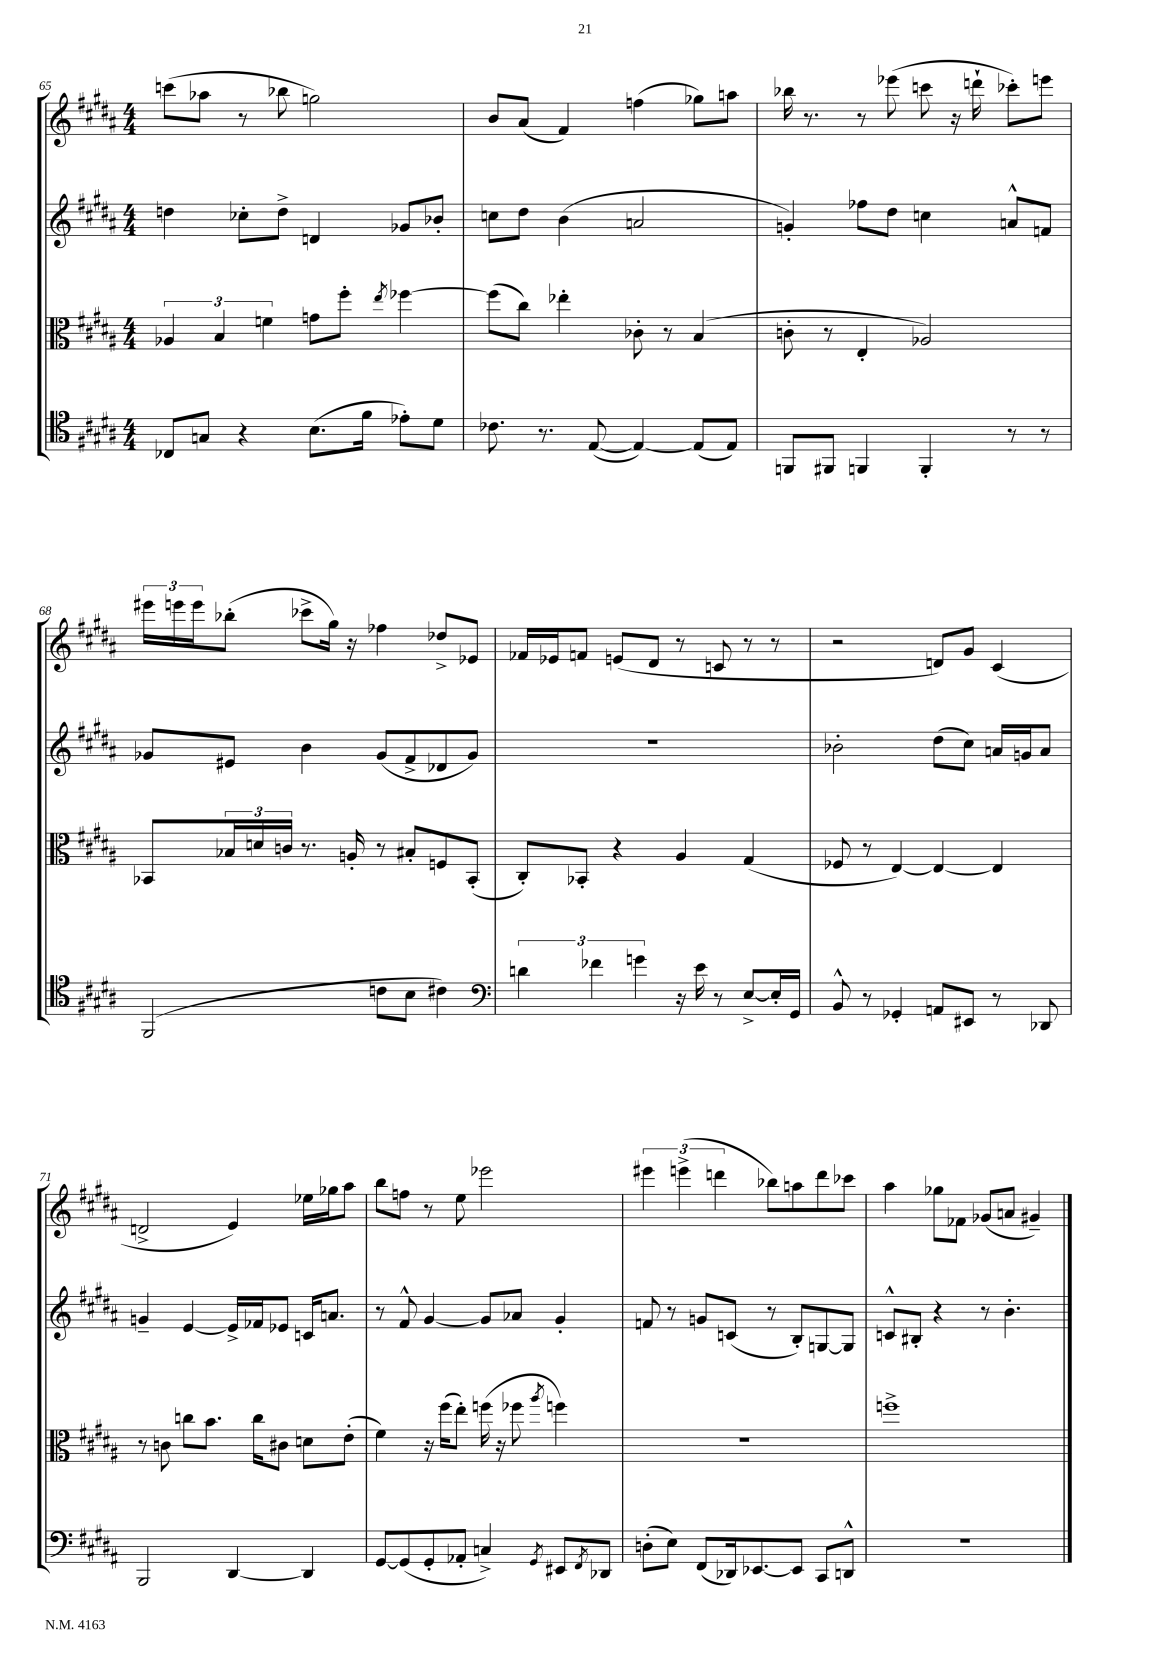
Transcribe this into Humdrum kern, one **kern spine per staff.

**kern	**kern	**kern	**kern
*part4	*part3	*part2	*part1
*staff4	*staff3	*staff2	*staff1
*clefC4	*clefC3	*clefG2	*clefG2
*k[f#c#g#d#a#]	*k[f#c#g#d#a#]	*k[f#c#g#d#a#]	*k[f#c#g#d#a#]
*M4/4	*M4/4	*M4/4	*M4/4
=65	=65	=65	=65
8C-X/L	6A-X/	4ddn\	(8cccn\L
8Gn/J	.	.	8aa-X\J
.	6B/	.	.
4r	.	8cc-X'\L	8r
.	6fn\	.	.
.	.	8dd^\J	8bb-X\
(8.B\L	8gn\L	4dn/	2ggn\)
.	8ff#'\J	.	.
16f#\Jk	.	.	.
.	8qee/	.	.
8e-X'\L)	[4ff-X\	8g-X/L	.
8d#\J	.	8b-X'/J	.
=66	=66	=66	=66
8.c-X\	(8ff-\L]	8ccn\L	8b/L
.	8cc#\J)	8dd#\J	(8a#/J
8.r	.	.	.
.	4ee-X'\	(4b\	4f#/)
([8E/	.	.	.
4E/_)	8c-X'\	2an/	(4ffn\
.	8r	.	.
(8E/L]	(4B/	.	8gg-X\L)
8E/J)	.	.	8aan\J
=67	=67	=67	=67
8FFn/L	8cn'\	4gn'/)	16bb-X\
.	.	.	8.r
8FF#X/J	8r	.	.
4FFn/	4E'/	8ff-X\L	8r
.	.	8dd#\J	(8eee-X\
4FF'/	2A-X/)	4ccn\	8cccn\
.	.	.	16r
.	.	.	16dddn`\
8r	.	8an^^/L	8ccc-X'\L)
8r	.	8fn/J	8eeen\J
!!LO:LB:g=z
=68	=68	=68	=68
(2FF#/	8BB-X/L	8g-X/L	24eee#X\LL
.	.	.	24eeen\
.	.	.	24eee\J
.	24B-X/L	8e#X/J	(8bb-X'\J
.	24dn/	.	.
.	24cn/JJ	.	.
.	8.r	4b\	8ccc-X^\L
.	.	.	16gg#\Jk)
.	16An'/	.	16r
8cn\L	8r	(8g-/L	4ff-X\
8B\J	8B#X'/L	8f#^/	.
4c#X\)	8Fn/	8d-X/	8dd-X^/L
.	(8BB-'/J	8g-/J)	8e-X/J
=69	=69	=69	=69
*clefF4	*	*	*
6dn\	8C#'/L)	1r	16f-X/LL
.	.	.	16e-X/J
.	8BB-X'/J	.	8fn/J
6f-X\	.	.	.
.	4r	.	(8en/L
6gn\	.	.	.
.	.	.	8d#/J
16r	4A#/	.	8r
16e\	.	.	.
8r	.	.	8cn/
[8E^/L	(4G#/	.	8r
16E'/L]	.	.	8r
16GG#/JJ	.	.	.
=70	=70	=70	=70
8BB^^/	8F-X/	2b-X'\	2r
8r	8r	.	.
4GG-X'/	[4E/)	.	.
8AAn/L	4E/_	(8dd#\L	8dn/L)
8EE#X/J	.	8cc#\J)	8g#/J
8r	4E/]	16an/LL	(4c#/
.	.	16gn/J	.
8DD-X/	.	8a/J	.
!!LO:LB:g=z
=71	=71	=71	=71
2BBB/	8r	4gn~/	2dn^/
.	8cn\	.	.
.	8ccn\L	[4e/	.
.	8.b\J	.	.
[4DD#/	.	16e^/LL]	4e/)
.	16cc\KL	16f-X/J	.
.	8c#X\J	8e-X/J	.
4DD#/]	8dn\L	16cn/KL	16ee-X\LL
.	.	8.an/J	16gg-X\J
.	(8e'\J	.	8aa#\J
=72	=72	=72	=72
[8GG#/L	4f#\)	8r	8bb\L
(8GG#/]	.	8f#^^/	8ffn\J
8GG#'/	16r	[4g#/	8r
.	(16ff#\KL	.	.
8AA-X'/J	8ee'\J)	.	8ee\
4Cn^/)	(16ffn\	8g#/L]	2eee-X\
.	16r	.	.
.	8ff-X\	8a-X/J	.
8qGG#/	8qaa#/	.	.
8EE#X/L	4ffn\)	4g#'/	.
8qFF#/	.	.	.
8DD-X/J	.	.	.
=73	=73	=73	=73
(8Dn'\L	1r	8fn/	6eee#X\
8E\J)	.	8r	.
.	.	.	(6eeen^\
(8FF#/L	.	8gn/L	.
.	.	.	6dddn\
16DD-X/k)	.	(8cn/J	.
[8.EE-X/	.	.	.
.	.	8r	8bb-X\L)
8EE-/J]	.	8B'/L)	8aan\
8CC#/L	.	[8Gn/	8ddd\
8DDn^^/J	.	8G/J]	8ccc-X\J
=74	=74	=74	=74
1r	1ffn^	8cn^^/L	4aa#\
.	.	8B#X'/J	.
.	.	4r	8gg-X\L
.	.	.	8f-X\J
.	.	8r	(8g-X/L
.	.	4.b'\	8an/J
.	.	.	4g#X~/)
==	==	==	==
*-	*-	*-	*-
